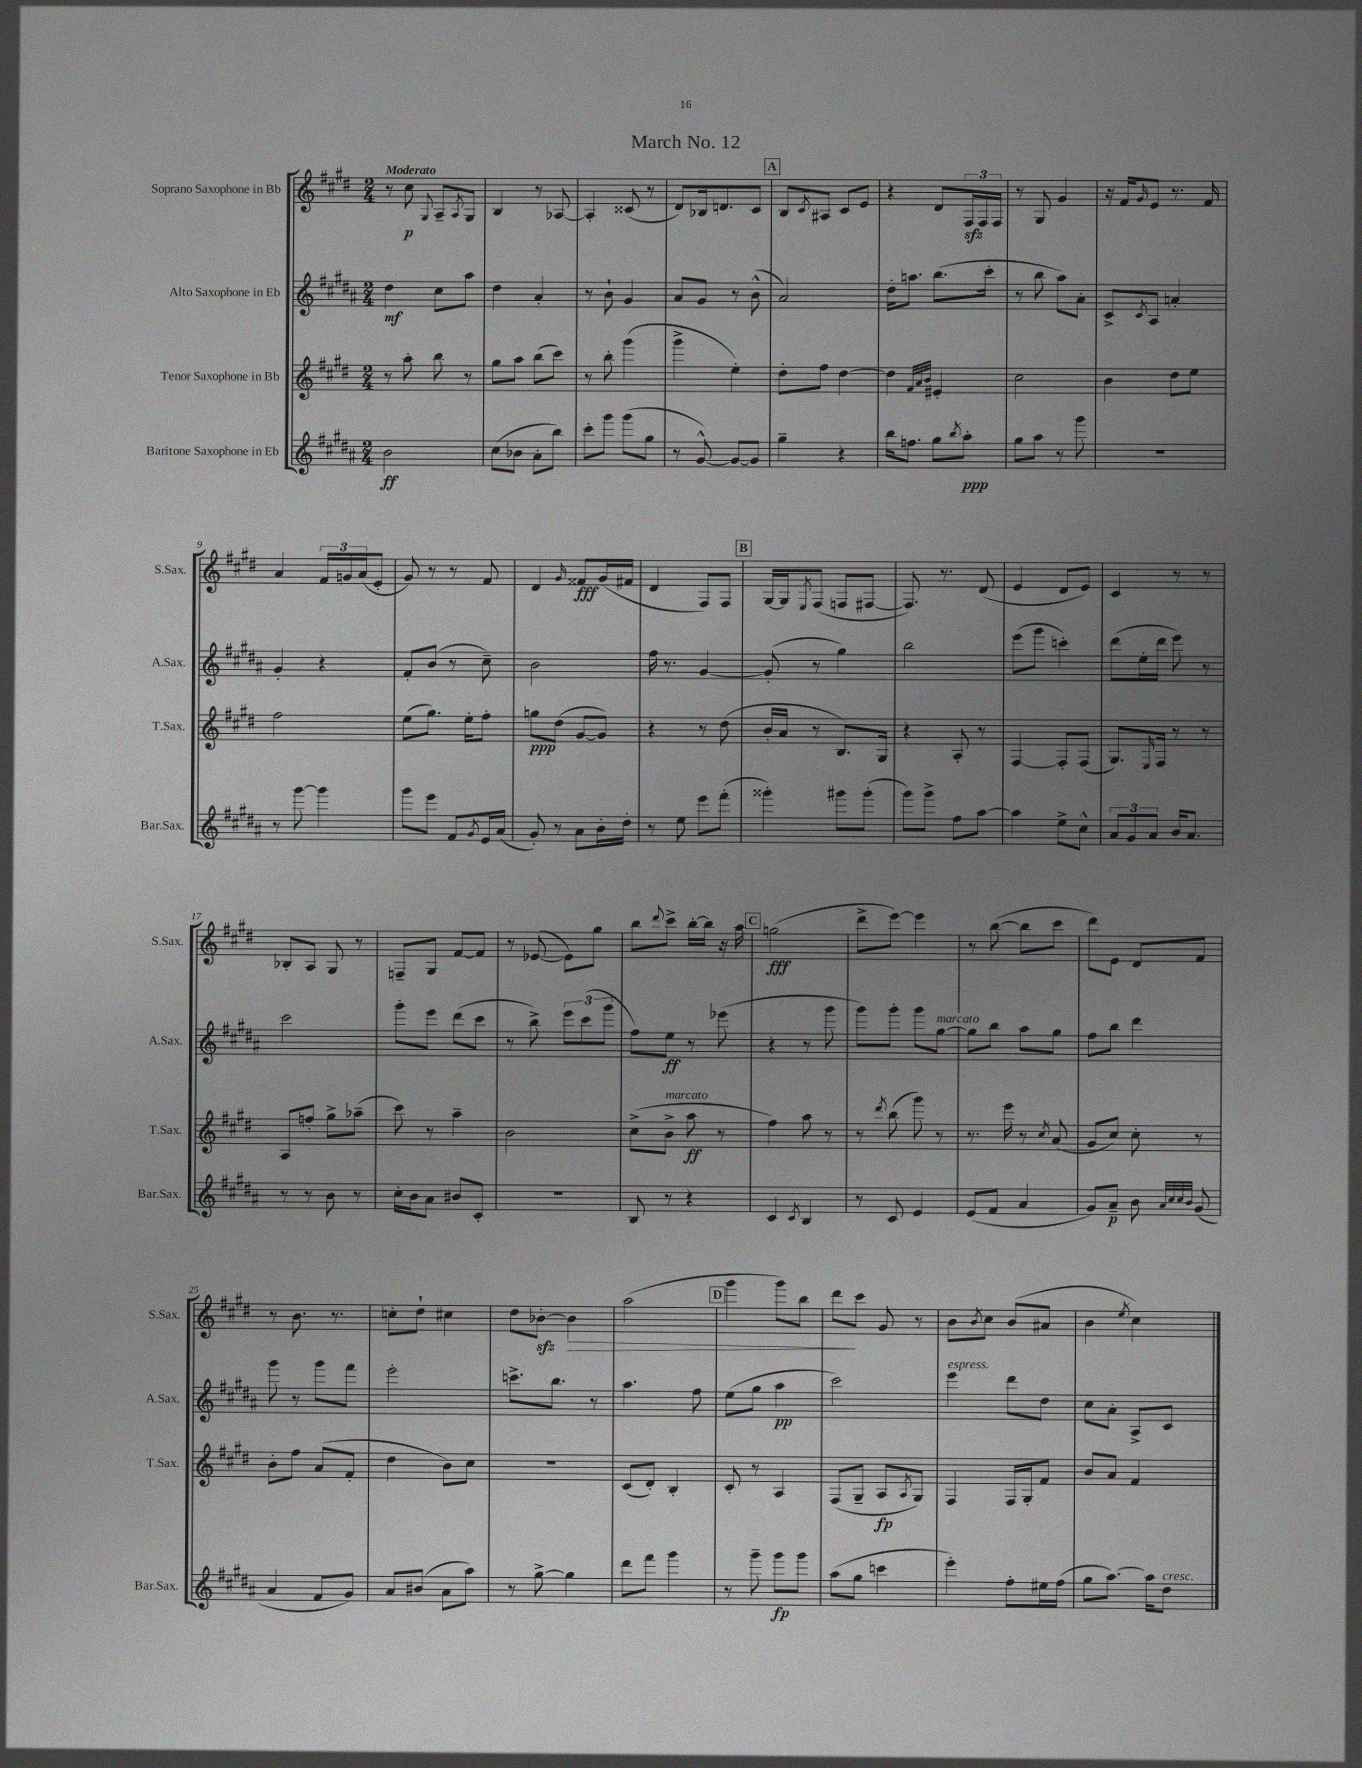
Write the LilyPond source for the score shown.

\header { title = "March No. 12" }
<<
\new StaffGroup <<
\new Staff = "s0" \with { instrumentName = "Soprano Saxophone in Bb" shortInstrumentName = "S.Sax." } {
    \clef treble \key e \major \numericTimeSignature \time 2/4 \tempo "Moderato"
    r8 cis''8\p \appoggiatura { gis8 } a8-- \acciaccatura { a8 } gis8 |
    b4 r8 aes8~ |
    aes4-. cisis'8( r8 |
    dis'8) bes16 d'8. cis'8 |
    \mark \markup { \box "A" } b8 \acciaccatura { cis'8 } ais8 cis'8 e'8 |
    r4 dis'8 \tuplet 3/2 { fis16\sfz fis16 fis16 } |
    r8 gis8 gis'4 |
    r16 fis'16 \grace { gis'16 } e'8 r8. fis'16 |
    a'4 \tuplet 3/2 { fis'16 g'16 a'16( } e'8-. |
    gis'8) r8 r8 fis'8 |
    dis'4 \grace { gis'16 } fisis'8\fff gis'16( fis'16 |
    dis'4 fis8) fis8 |
    \mark \markup { \box "B" } gis16~ gis16 \acciaccatura { e8 } fis8( f8 fis8~ |
    fis8.) r8. dis'8( |
    e'4 dis'8 e'8) |
    cis'4 r8 r8 |
    bes8-. a8 gis8 r8 |
    f8-- gis8 fis'8~ fis'8 |
    r8 ees'8~( ees'8) gis''8 |
    b''8 \appoggiatura { dis'''8 } cis'''8-> b''16~-. b''16 r16 a''16 |
    \mark \markup { \box "C" } g''2\fff( |
    dis'''8-> e'''8~) e'''4 |
    r8 b''8~( b''8 cis'''8 |
    dis'''8) e'8 dis'8 fis'8 |
    r8 b'8. r8. |
    c''8-. dis''8-! cis''4 |
    dis''8 bes'8~-.\sfz bes'4\> |
    a''2( |
    \mark \markup { \box "D" } gis'''4 gis'''8) b''8 |
    dis'''8\! cis'''8 gis'8 r8 |
    b'8 \acciaccatura { b'8 } cis''8 b'8( ais'8 |
    b'4 \acciaccatura { e''8 } cis''4) \bar "|." |
}
\new Staff = "s1" \with { instrumentName = "Alto Saxophone in Eb" shortInstrumentName = "A.Sax." } {
    \clef treble \key b \major \numericTimeSignature \time 2/4
    dis''4\mf cis''8 ais''8 |
    dis''4 ais'4-. |
    r8 b'8-! gis'4 |
    ais'8 gis'8 r8 b'8-^( |
    \mark \markup { \box "A" } ais'2) |
    dis''16-. a''8. b''8.( cis'''16-. |
    r8 b''8 ais''8) ais'8-. |
    cis'8-> \acciaccatura { cis'8 } ais8 a'4-. |
    gis'4-. r4 |
    fis'8-. b'8( r8 cis''8--) |
    b'2 |
    fis''16 r8. gis'4~ |
    \mark \markup { \box "B" } gis'8-.( r8 gis''4) |
    b''2 |
    e'''8( gis'''8 c'''4-.) |
    dis'''8( e''16-. dis'''16 e'''8) r8 |
    cis'''2 |
    gis'''8-. e'''8 dis'''8( cis'''8 |
    r8 b''8->) \tuplet 3/2 { e'''8 cis'''8( gis'''8 } |
    fis''8) e''8\ff r8 ees'''8( |
    \mark \markup { \box "C" } r4 r8 gis'''8 |
    gis'''8) gis'''8-. gis'''8 gis''8~^\markup { \italic "marcato" } |
    gis''8 b''8 ais''8 gis''8 |
    fis''8 b''8 dis'''4 |
    gis'''8 r8 gis'''8 fis'''8 |
    e'''2-. |
    c'''8.-> b''8. r8 |
    ais''4. fis''8 |
    \mark \markup { \box "D" } e''8( gis''8 ais''4\pp |
    cis'''2) |
    e'''4^\markup { \italic "espress." } dis'''8 dis''8 |
    cis''8 ais'8-. ais8-> cis'8 \bar "|." |
}
\new Staff = "s2" \with { instrumentName = "Tenor Saxophone in Bb" shortInstrumentName = "T.Sax." } {
    \clef treble \key e \major \numericTimeSignature \time 2/4
    r8 a''8-. b''8 r8 |
    gis''8 a''8 b''8( cis'''8) |
    r8 b''8-. gis'''4( |
    gis'''4-> e''4-.) |
    \mark \markup { \box "A" } dis''8-. fis''8 dis''4~ |
    dis''4 \grace { fis'32 a'32 b'32 } eis'4-. |
    cis''2 |
    b'4 dis''8 e''8 |
    fis''2 |
    e''8( gis''8.) e''16-. fis''8-. |
    g''8\ppp dis''8( gis'8~ gis'8) |
    r4 r8 dis''8( |
    \mark \markup { \box "B" } b'16-. a'16 r8 b8.) gis16 |
    r4 a8-. r8 |
    fis4~ fis8-. fis8( |
    gis8.) \grace { e16 } fis16 r8 r8 |
    a8 f''8-. gis''8-> aes''8--( |
    cis'''8) r8 a''4-- |
    b'2 |
    cis''8->( b'8->^\markup { \italic "marcato" } a''8\ff r8 |
    \mark \markup { \box "C" } fis''4) a''8 r8 |
    r8 \acciaccatura { dis'''8 } b''8( gis'''8) r8 |
    r8. e'''16 r8 \acciaccatura { cis''8 } a'8( |
    gis'8 cis''8) cis''8-. r8 |
    b'8-. fis''8 a'8( fis'8-. |
    dis''4 b'8) cis''8 |
    R2 |
    cis'8( dis'8-.) b4-. |
    \mark \markup { \box "D" } cis'8-. r8 a4 |
    fis8( gis8-- a8\fp \acciaccatura { a8 } gis8) |
    fis4 fis16 gis16-. fis'8 |
    b'8 a'8 fis'4 \bar "|." |
}
\new Staff = "s3" \with { instrumentName = "Baritone Saxophone in Eb" shortInstrumentName = "Bar.Sax." } {
    \clef treble \key b \major \numericTimeSignature \time 2/4
    b'2\ff |
    cis''8( bes'8 ais'8-. b''8) |
    cis'''8-. gis'''8 gis'''8( gis''8 |
    r8 gis'8~-^) gis'8~ gis'8 |
    \mark \markup { \box "A" } gis''4-- r4 |
    b''16 f''8. gis''8 \acciaccatura { b''8 } ais''8-.\ppp |
    gis''8 ais''8 r8 gis'''8 |
    R2 |
    r8 gis'''8~ gis'''4 |
    gis'''8 e'''8 fis'8 \acciaccatura { gis'8 } e'16 ais'16( |
    gis'8-.) r8 ais'8 b'16-. dis''16-. |
    r8 e''8 e'''8 fis'''8-.( |
    \mark \markup { \box "B" } gisis'''4-.) gis'''8 gis'''8-.( |
    gis'''8) gis'''8-> fis''8 ais''8~ |
    ais''4 e''8-> cis''8-^ |
    \tuplet 3/2 { ais'8 gis'8 ais'8 } b'16 ais'8. |
    r8 r8 b'8 r8 |
    cis''16-. b'16 ais'8 bis'8 cis'8-. |
    R2 |
    b8 r8 r4 |
    \mark \markup { \box "C" } cis'4 \acciaccatura { cis'8 } b4 |
    r8 cis'8 e'4 |
    e'8( fis'8 ais'4 |
    gis'8) ais'8--\p b'8 \grace { ais'32 cis''32 cis''32 b'32 } gis'8( |
    ais'4 fis'8 gis'8) |
    ais'8 bis'8( ais'8 ais''8) |
    r8 gis''8~-> gis''4 |
    dis'''8 fis'''8 gis'''4 |
    \mark \markup { \box "D" } r8 gis'''8-- gis'''8\fp gis'''8 |
    ais''8( gis''8 c'''4 |
    e'''4-.) fis''8-. eis''16 fis''16( |
    gis''8 ais''8.~) ais''16 dis''8^\markup { \italic "cresc." } \bar "|." |
}
>>
>>
